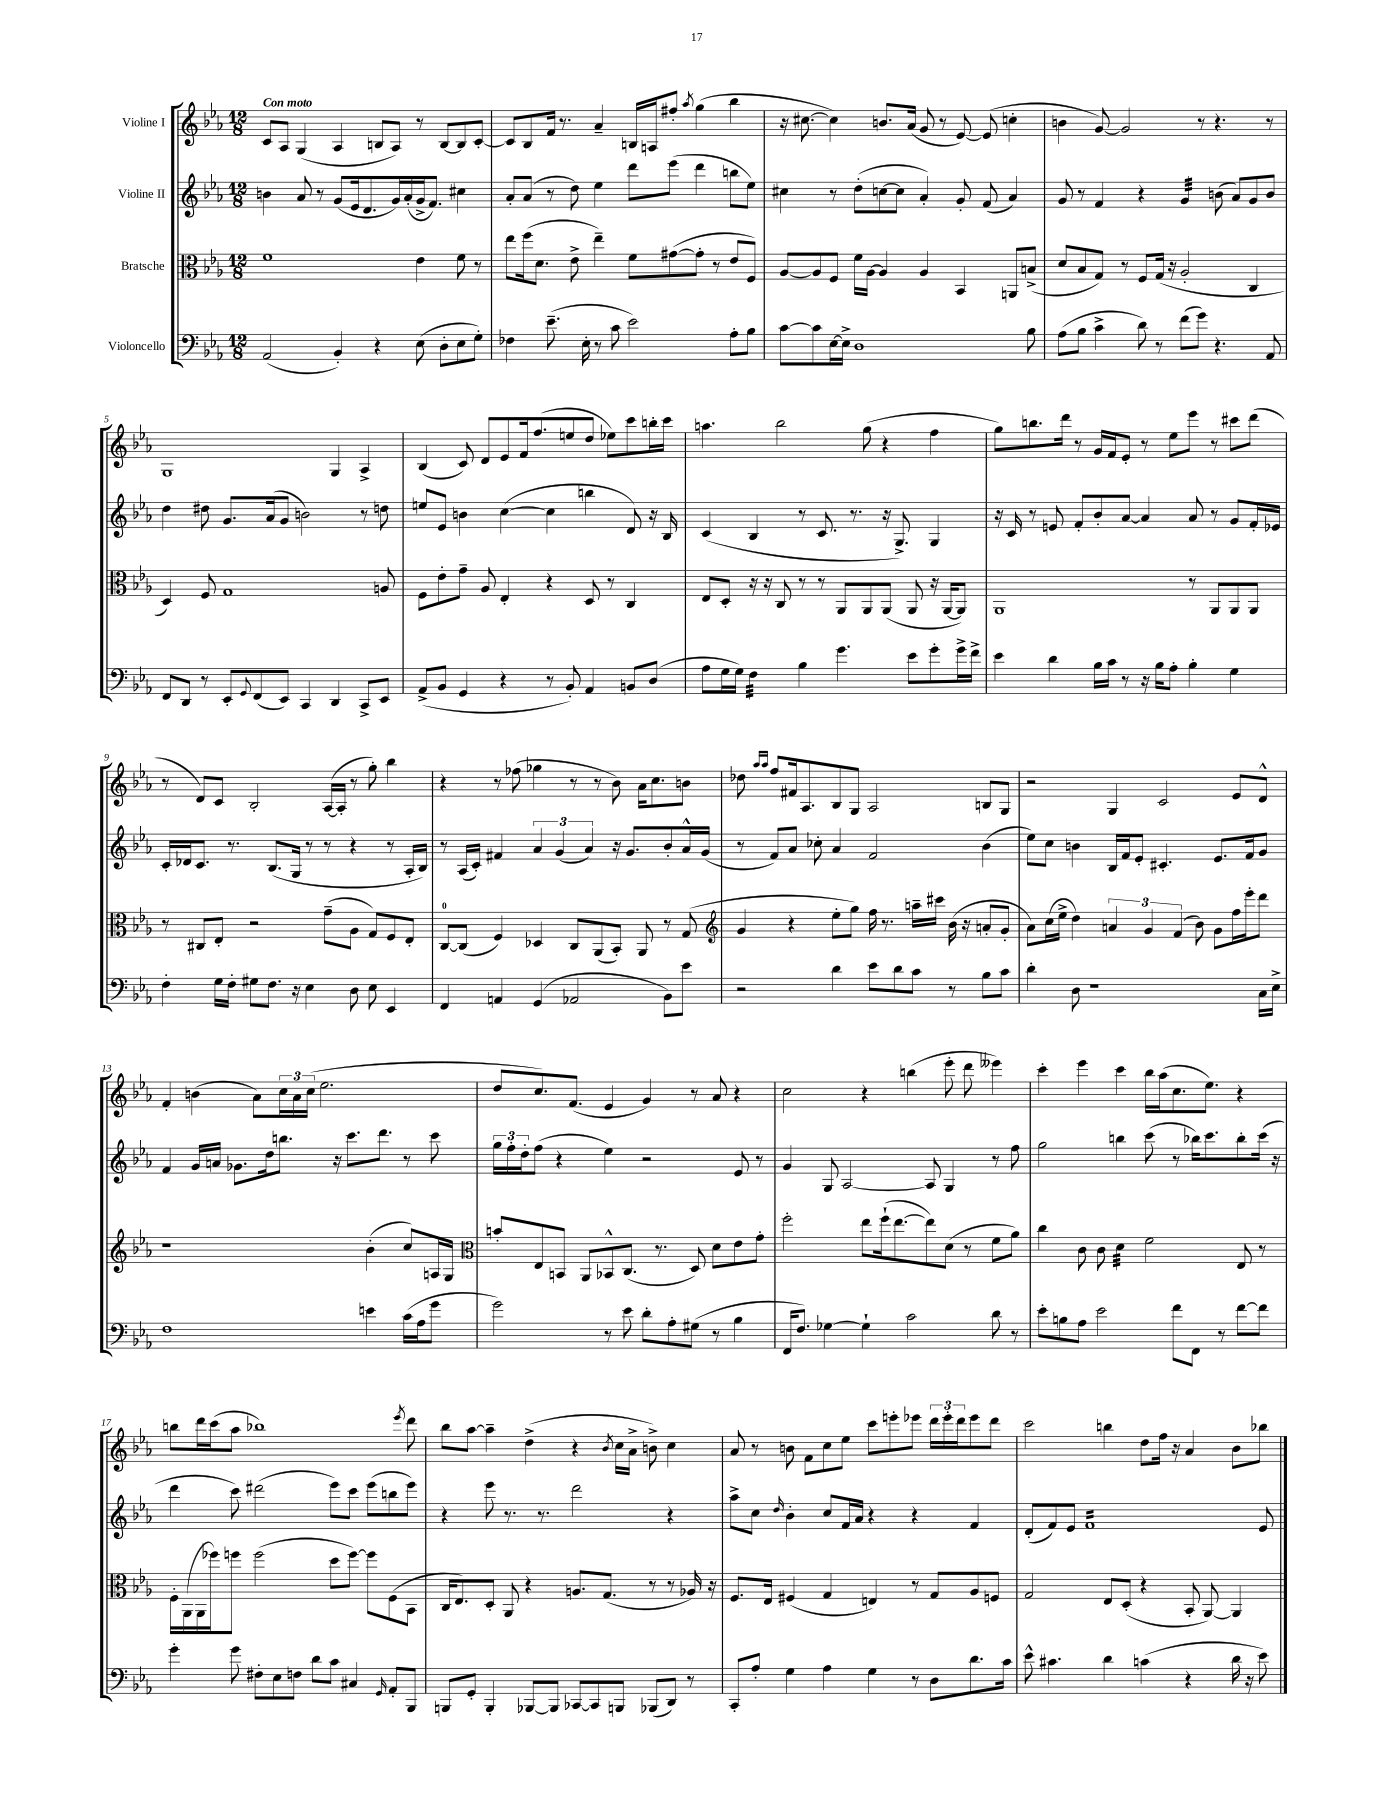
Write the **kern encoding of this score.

**kern	**kern	**kern	**kern
*staff4	*staff3	*staff2	*staff1
*clefF4	*clefC3	*clefG2	*clefG2
*k[b-e-a-]	*k[b-e-a-]	*k[b-e-a-]	*k[b-e-a-]
*M12/8	*M12/8	*M12/8	*M12/8
(2AA-	1f	4b	8c
.	.	.	8A-
.	.	8a-	(4G
.	.	8r	.
4BB-')	.	(8g	4A-
.	.	16e-	.
.	.	8.d	.
4r	.	.	8B
.	.	16g)	8A-)
.	.	(16a-'	.
(8E-	4e-	16g^	8r
.	.	8.f)	.
8D'	.	.	[8B
8E-	8f	4cc#	8B]
8G')	8r	.	[8c'
=	=	=	=
4F-	8ee-	8a-'	8c]
.	(16ff	(8a-	8B-
.	8.d	.	.
(8.e-~	.	8r	16f
.	.	.	8.r
.	8e-^	8dd)	.
16E-'	.	.	.
8r	4ee-~)	4ee-	4a-~
8c	.	.	.
2e-)	8f	8ddd	16B
.	.	.	16A
.	([8g#	(8eee-	8ff#'
.	.	.	8qaa-
.	8g#']	4ddd	(4gg
.	8r	.	.
8A-'	8e-	8bb	4bb-
8B-	8F)	8ee-)	.
=	=	=	=
[8c	[8A-	4cc#	16r
.	.	.	[8.cc#
8c]	8A-]	.	.
[16E-	8F	8r	4cc#])
16E-^]	.	.	.
1D	16f	(8dd'	.
.	[16A-	.	.
.	4A-]	[8cc	8.b
.	.	8cc]	.
.	.	.	(16a-
.	4A-	4a-')	8g
.	.	.	8r
.	4BB-	8g'	[8e-)
.	.	(8f	(8e-]
.	8AA	4a-)	4cc'
8B-	(8B^	.	.
=	=	=	=
(8A-	8d	8g	4b
8B-	8B-	8r	.
4c^	8G)	4f	[8g)
.	8r	.	2g]
8d)	8F	4r	.
8r	(16G	.	.
.	16r	.	.
(8f	2A-'	4g	.
8g)	.	.	8r
4.r	.	(8b	4.r
.	.	8a-)	.
.	4C	8g	.
8AA-	.	8b	8r
=	=	=	=
8FF	4D)	4dd	1G
8DD	.	.	.
8r	8F	8dd#	.
8EE-'	1G	8.g	.
8qqGG	.	.	.
(8FF	.	.	.
.	.	(16a-	.
8EE-)	.	8g	.
4CC	.	2b)	.
4DD	.	.	4G
8CC^	.	8r	4A-^
8EE-	8A	8dd	.
=	=	=	=
(8AA-^	8F	8ee	(4B-
8BB-	8e-'	8e-	.
4GG	8g~	4b	8c)
.	8A-	.	8d
4r	4E-'	([4cc	8e-
.	.	.	16f
.	.	.	(8.ff
8r	4r	4cc]	.
8BB-')	.	.	8ee
4AA-	8D	4bb	8dd
.	8r	.	8ee-)
8BB	4C	8d)	8ccc
(8D	.	16r	16bb'
.	.	16B-	16ccc
=	=	=	=
8A-	8E-	(4c	4.aa
16G	8D'	.	.
16G)	.	.	.
4F	16r	4B-	.
.	16r	.	.
.	8C	.	2bb-
4B-	8r	8r	.
.	8r	8.c	.
4.g	8AA-	.	.
.	.	8.r	.
.	8AA-	.	(8gg
.	(8AA-	16r	4r
.	.	8.G^)	.
8e-	8AA-	.	.
8g'	16r	4G	4ff
.	[16AA-	.	.
16g^	8AA-])	.	.
16f^	.	.	.
=	=	=	=
4e-	1AA-	16r	8gg)
.	.	16c	.
.	.	8r	8.bb
4d	.	8e	.
.	.	.	16ddd
.	.	8f'	8r
16B-	.	8b-'	16g
16c	.	.	16f
8r	.	[8a-	8e-'
16r	.	4a-]	8r
16B-	.	.	.
8A-'	.	.	8ee-
4B-'	8r	8a-	8eee-
.	8AA-	8r	8r
4G	8AA-	8g	8ccc#
.	8AA-	16f'	(8ddd
.	.	16e-	.
=	=	=	=
4F'	8r	16c'	8r
.	.	16d-	.
.	8C#	8.c	8d)
16G	8E-'	.	8c
16F'	.	8.r	.
8G#	2r	.	2B-'
8.F	.	(8.B-	.
16r	.	16G	.
4E-	.	8r	.
.	(8g~	8r	([16A-
.	.	.	16A-']
8D	8A-	4r	8r
8E-	8G)	.	8gg')
4EE-	8F	8r	4bb-
.	8E-'	16A-'	.
.	.	16B-)	.
=	=	=	=
4FF	[8C	8r	4r
.	(8C]	(16A-	.
.	.	16c')	.
4AA	4F)	4f#	8r
.	.	.	(8ff-
(4GG	4D-	6a-	4gg-
.	.	(6g	.
2AA-	8C	.	8r
.	.	6a-)	.
.	(8AA-	.	8r
.	8BB-')	16r	8b-)
.	.	8.g	.
.	8AA-	.	16a-
.	.	.	8.cc
8BB-)	8r	8b-'	.
8e-	(8G	16a-^^	8b
.	.	(16g	.
=	=	=	=
*	*clefG2	*	*
2r	4g	8r	8dd-
.	.	.	16qqaa-
.	.	.	16qqaa-
.	.	8f)	8ff
.	4r	8a-	16f#
.	.	.	8.A-
.	.	8cc-'	.
4d	8ee-'	4a-	8B-
.	8gg)	.	8G
8e-	16ff	2f	2A-
.	8.r	.	.
8d	.	.	.
8c	16aa~	.	.
.	16ccc#	.	.
8r	(16b-	.	.
.	16r	.	.
8B-	8a'	(4b-	8B
8c	8g'	.	8G
=	=	=	=
4d'	8a-)	8ee-)	2r
.	(16cc	8cc	.
.	16ee-^	.	.
8D	4dd)	4b	.
1r	.	.	.
.	6a	16B-	4G
.	.	16f	.
.	.	8e-'	.
.	6g	.	.
.	.	4.c#'	2c
.	(6f	.	.
.	8b-)	.	.
.	8g	8.e-	.
.	16ff	.	8e-
.	16eee-'	16f	.
16C	8ddd	8g	8d^^
16E-^	.	.	.
=	=	=	=
1F	1r	4f	4f'
.	.	16g	(4b
.	.	16a	.
.	.	8.g-	.
.	.	.	8a-)
.	.	16dd	.
.	.	8.bb	24cc
.	.	.	24a-
.	.	.	(24cc
.	.	.	2.ee-
.	.	16r	.
.	.	8.ccc	.
4e	(4b-'	.	.
.	.	8.ddd	.
(16c	8cc)	8r	.
16A-	.	.	.
8g	16A	8ccc	.
.	16G	.	.
=	=	=	=
*	*clefC3	*	*
2g)	8b'	24gg	8dd
.	.	24ff'	.
.	.	24dd'	.
.	8E-	(8ff	8.cc)
.	8BB	4r	.
.	.	.	(8.f
.	8AA-	.	.
8r	8BB-^^	4ee-)	4e-
8e-	(8.C	.	.
8d'	.	2r	4g)
.	8.r	.	.
8A-'	.	.	.
(8G#	8D)	.	8r
8r	8d	.	8a-
4B-	8e-	8e-	4r
.	8g'	8r	.
=	=	=	=
16FF	2ff'	4g	2cc
8.F)	.	.	.
[4G-	.	8G	.
.	.	[2A-	.
4G-`]	8ee-	.	4r
.	(16ff`	.	.
.	[8.ee-	.	.
2c	.	.	(4bb
.	8ee-])	8A-]	.
.	(8d	4G	8eee-'
.	8r	.	8ddd
8d	8f	8r	4eee--)
8r	8a-)	8ff	.
=	=	=	=
8e-'	4cc	2gg	4ccc'
8B	.	.	.
8A-	8c	.	4eee-
2e-	8c	.	.
.	4d	4bb	4ccc
.	2f	(8ccc	16bb-
.	.	.	(16aa-
8f	.	8r	8.cc
8FF	.	16bb-)	.
.	.	8.ccc	8.ee-)
8r	.	.	.
[8f	8E-	8bb-'	4r
8f]	8r	(16ccc	.
.	.	16r	.
=	=	=	=
4g'	16F'	4ddd	8bb
.	(16AA-	.	.
.	16AA-	.	16ddd
.	16ff-)	.	(16ccc
8g	8ff	8ccc)	8aa-
8F#'	(2ff	(2ddd#	1bb-)
8E-	.	.	.
8F	.	.	.
8d	.	.	.
8c	8dd	8eee-)	.
4C#	[8ff)	8ccc	.
.	8ff]	(8eee-	.
16qqGG	.	.	.
8AA-'	(8F	8bb	.
.	.	.	8qeee-
8BBB-	8BB-	8eee-)	8ddd
=	=	=	=
8BBB	16C	4r	8bb-
.	8.E-)	.	.
8GG'	.	.	[8aa-
4BBB'	8D'	8eee-	4aa-~]
.	8AA-	8.r	.
[8BBB-	4r	.	(4dd^
.	.	8.r	.
8BBB-]	.	.	.
[8CC-	8.A	2ddd	4r
8CC-]	.	.	.
.	(8.G	.	.
.	.	.	8qb-
8BBB	.	.	16cc
.	.	.	16a-^
(8BBB-	8r	.	8b^)
8DD)	8r	4r	4cc
8r	16A-)	.	.
.	16r	.	.
=	=	=	=
8CC'	8.F	8aa-^	8a-
8A-'	.	8cc	8r
.	16E-	.	.
.	.	16qqdd	.
4G	(4F#	4b-'	8b
.	.	.	8f
4A-	4G	8cc	8cc
.	.	16f	8ee-
.	.	16a-	.
4G	4E)	4r	8ccc
.	.	.	8eee'
8r	8r	4r	8eee-
8D	8G	.	24ddd
.	.	.	24eee-'
.	.	.	24ddd
8.d	8A-	4f	8eee-
.	8F	.	8ddd
16c	.	.	.
=	=	=	=
8e-^^	2G	(8d'	2ccc
4.c#	.	8f)	.
.	.	8e-	.
.	.	1f	.
4d	8E-	.	4bb
.	(8D'	.	.
(4c	4r	.	8dd
.	.	.	16ff
.	.	.	16r
4r	8BB-'	.	4a-
.	[8AA-)	.	.
16d	4AA-]	.	8b-
16r	.	.	.
8e-)	.	8e-	8bb-
==	==	==	==
*-	*-	*-	*-
